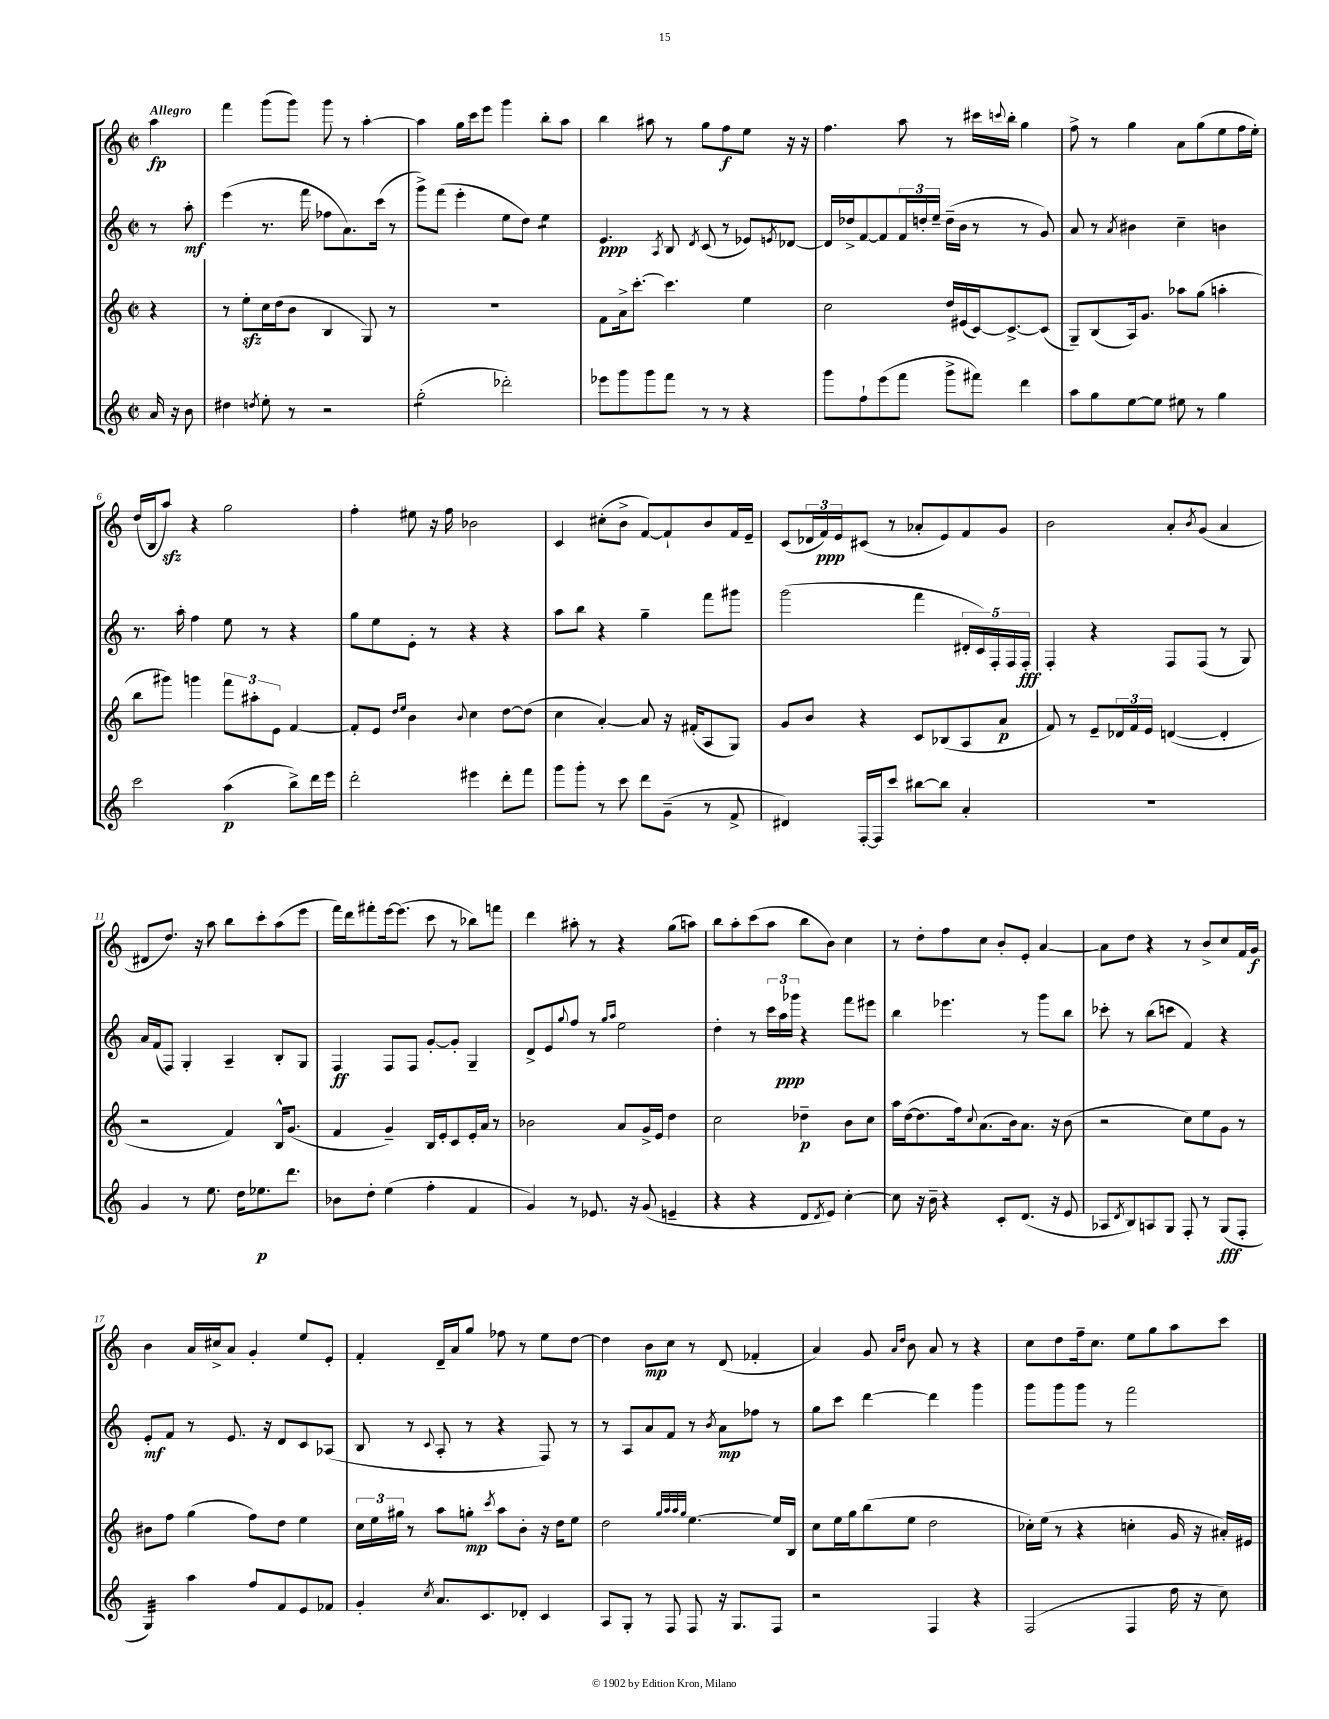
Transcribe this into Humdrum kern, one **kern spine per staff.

**kern	**kern	**kern	**kern
*staff4	*staff3	*staff2	*staff1
*clefG2	*clefG2	*clefG2	*clefG2
*k[]	*k[]	*k[]	*k[]
*M2/2	*M2/2	*M2/2	*M2/2
*met(c|)	*met(c|)	*met(c|)	*met(c|)
16a/	4r	8r	4aa\
16r	.	.	.
8b\	.	8aa'\	.
=	=	=	=
4dd#\	8r	(4eee\	4fff\
.	8ee'\L	.	.
8qdd/	.	.	.
8ee'\	16cc\L	8.r	(8ggg\L
.	(16dd\J	.	.
8r	8b\J	.	8ggg\J)
.	.	16fff\	.
2r	4B/	8ff-\L	8ggg\
.	.	8.a\)	8r
.	8G/)	.	[4aa'\
.	.	(16ccc\Jk	.
.	8r	8r	.
=	=	=	=
(2gg'\	1r	8ggg^\L)	4aa\]
.	.	(8fff\J	.
.	.	4eee'\	16gg\LL
.	.	.	16ccc\J
.	.	.	8eee\J
2ddd-'\)	.	8ee\L	4ggg\
.	.	8dd\J)	.
.	.	4ee\	8bb'\L
.	.	.	8aa\J
=	=	=	=
8eee-\L	8f\L	4.e/	4bb\
8ggg\	16a^\k	.	.
.	[8.ccc'\J	.	.
8ggg\	.	.	8aa#\
.	.	8qA/	.
8fff\J	4.ccc\]	8B/	8r
.	.	8qd/	.
8r	.	(8c/	8gg\L
8r	.	8r	8ff\
4r	4ee\	8e-/L)	8ee\J
.	.	8qe/	.
.	.	[8d-/J	16r
.	.	.	16r
=	=	=	=
8ggg\L	2cc\	16d-/]LL	4.ff\
.	.	16dd-^/J	.
8ff`\	.	[8f/	.
(8eee\	.	8f/]	.
8fff\J	.	24f/L	8aa\
.	.	24dd'/	.
.	.	24ee~/JJ	.
8ggg^\L	16dd/LL	(16dd~\LL	8r
.	(16e#/	16b\JJ	.
8fff#\J)	[16c/J)	8r	16ccc#\LL
.	.	.	8qqccc/
.	8.c^/_	.	16bb'\JJ
4ddd\	.	8r	4gg\
.	(8c/]J	8g/)	.
=	=	=	=
8aa\L	8G~/L)	8a/	8ff^\
8gg\	(8B/	8r	8r
.	.	8qa/	.
[8ee\	16A/k)	4b#\	4gg\
.	8.g/J	.	.
8ee\]J	.	.	.
8ee#\	8aa-\L	4cc~\	8a\L
8r	(8gg\J	.	(8gg\
4gg\	4aa'\	4b\	8ee\
.	.	.	16ff\L
.	.	.	16ee'\JJ)
=	=	=	=
2ccc\	8bb\L	8.r	(16dd/LL
.	.	.	16B/J
.	8ggg#\J)	.	8aa/J)
.	.	16aa'\	.
.	4ggg\	4ff\	4r
(4aa\	12fff\L	8ee\	2gg\
.	12aa#'\	.	.
.	.	8r	.
.	12e\J	.	.
8bb^\L)	[4f/	4r	.
16ddd\L	.	.	.
16eee\JJ	.	.	.
=	=	=	=
2ddd'\	8f'/]L	8gg\L	4ff'\
.	8e/J	8ee\	.
.	16qqdd/LL	.	.
.	16qqee/JJ	.	.
.	4b\	8e'\J	8ee#\
.	.	8r	16r
.	.	.	16ff\
.	8qqb/	.	.
4eee#\	4cc\	4r	2b-\
8ddd'\L	[8dd\L	4r	.
8fff\J	(8dd\]J	.	.
=	=	=	=
8ggg\L	4cc\	8aa\L	4c/
8ggg'\J	.	8bb\J	.
8r	[4a'/)	4r	(8cc#'\L
8ccc\	.	.	8b^\J
8ddd\L	8a/]	4gg~\	[8f/L)
(8g~\J	16r	.	8f`/]
.	(16f#'/LK	.	.
8r	8A/	8fff\L	8b/
8f^/	8G/J)	8ggg#\J	16f/L
.	.	.	16e~/JJ
=	=	=	=
4d#/)	8g/L	(2ggg\	(8c/L
.	8b/J	.	24d-/L
.	.	.	24f/)
.	.	.	24e/J
[16F'/LL	4r	.	(8c#/J
16F/]J	.	.	.
8ccc/J	.	.	8r
[8bb#\L	8c/L	4fff\	8a-'/L
8bb#\]J	(8B-/	.	8e/)
4a'/	8A/	20d#'/LL	8f/
.	.	20c/)	.
.	.	20F'/	.
.	8a/J	.	8g/J
.	.	20F/	.
.	.	20F'/JJ	.
=	=	=	=
1r	8f/)	4F'/	2b\
.	8r	.	.
.	8e~/L	4r	.
.	24d-/L	.	.
.	24f/	.	.
.	24e/JJ	.	.
.	([4d/	8F/L	8a'/L
.	.	.	8qb/
.	.	(8F/J	(8g/J
.	4d'/]	8r	4a/
.	.	8G/)	.
=	=	=	=
4g/	2r	16a/LL	8d#/L
.	.	(16f/J	.
.	.	8F/J)	8.dd/J)
8r	.	4G'/	.
.	.	.	16r
8.ee\	.	.	8aa\
.	4f/)	4A~/	8bb\L
16dd\LK	.	.	.
8.ee-\	.	.	8ccc'\
.	16B^^/LK	8B'/L	(8aa\
8.ddd\J	(8.g/J	.	.
.	.	8G/J	8eee\J
=	=	=	=
8b-\L	4f/	4F/	16fff\LL)
.	.	.	16ddd\J
8dd'\J	.	.	8fff#'\
(4ee\	4g~/)	8F/L	[16eee\k
.	.	.	(8.eee\]J
.	.	8F/J	.
4ff'\	16B/LL	[8g'/L	8ccc\
.	16e'/J	.	.
.	8c/	8g'/]J	8r
4f/	16e'/L	4G~/	8bb-\L)
.	16a/JJ	.	.
.	8r	.	8fff\J
=	=	=	=
4g/)	2b-\	8d^/L	4ddd\
.	.	8e/	.
.	.	8qqgg/	.
8r	.	8ff/J	8aa#'\
8.e-/	.	8r	8r
.	.	16qqgg/LL	.
.	.	16qqaa/JJ	.
.	8a/L	2ee\	4r
16r	.	.	.
(8g/	16g^/L	.	.
.	16e/JJ	.	.
4e~/	4dd\	.	(8gg\L
.	.	.	8aa\J)
=	=	=	=
4r	2cc\	4dd'\	8bb\L
.	.	.	8aa'\
4r	.	8r	(8ccc\
.	.	24ccc\LL	8aa\J
.	.	24aa\	.
.	.	24ggg-\JJ	.
8d/L	4dd-~\	4r	8bb\L
8qd/	.	.	.
8e/J)	.	.	8b\J)
[4cc'\	8b\L	8fff\L	4cc\
.	8cc\J	8eee#\J	.
=	=	=	=
8cc\]	16aa\LL	4bb\	8r
.	([16dd\J	.	.
16r	8.dd\]	.	8dd'\L
16b~\	.	.	.
4r	.	4.eee-\	8ff\
.	16ff\k)	.	.
.	8qqcc/	.	.
.	(8.a\	.	8cc\J
8c'/L	.	.	8b'/L
.	16b\k)	.	.
(8.d/J	8.a\J	8r	8e'/J
.	.	8ggg\L	[4a/
16r	16r	.	.
8e/	(8b\	8bb\J	.
=	=	=	=
8A-/L	2r	8ccc-'\	8a\]L
8qd/	.	.	.
8B/)	.	8r	8dd\J
8A/	.	(8bb\L	4r
8G/J	.	8ccc\J	.
8F'/	8cc\L)	4f/)	8r
8r	8ee\	.	8b^/L
(8G/L	8g\J	4r	8cc/
8F'/J	8r	.	16f/L
.	.	.	16g/JJ
=	=	=	=
4G/)	8b#\L	8e'/L	4b\
.	8ff\J	8f/J	.
4aa\	(4gg\	8r	16a/LL
.	.	.	16cc#^/J
.	.	8.e/	8a/J
8ff/L	8ff\L)	.	4g'/
.	.	16r	.
8f/	8dd\J	8d/L	.
8e/	4ee\	8c/	8ee/L
8f-/J	.	(8A-/J	8e'/J
=	=	=	=
4g'/	24cc\LL	8B/	4f'/
.	24ee\	.	.
.	24gg#\JJ	.	.
.	8r	8r	.
8qcc/	.	8qqc/	.
8.a/L	8aa\L	8A'/	16d~/LL
.	.	.	16a/J
.	8gg'\J	8r	8gg/J
8.c/	.	.	.
.	8qccc/	.	.
.	8aa\L	4r	8ff-\
8d-'/J	8b'\J	.	8r
4c/	16r	8F/)	8ee\L
.	16dd\LK	.	.
.	8ee\J	8r	[8dd\J
=	=	=	=
8A/L	2dd\	8r	4dd\]
8G'/J	.	8A/L	.
8r	.	8a/	8b\L
8F/	.	8f/J	8cc\J
.	32qqgg/LLL	.	.
.	32qqaa/	.	.
.	32qqaa/	.	.
.	32qqgg/JJJ	.	.
8F/	[4.ee\	8r	8r
.	.	8qb/	.
16r	.	8a\L	(8d/
8.G/L	.	.	.
.	.	8ff-\J	4f-'/
8F/J	16ee/]LL	8r	.
.	16B/JJ	.	.
=	=	=	=
2r	8cc\L	8gg\L	4a/)
.	16ee\L	8ccc\J	.
.	16gg\J	.	.
.	(8bb\	[4ddd\	8g/
.	.	.	16qqa/LL
.	.	.	16qqdd/JJ
.	8ee\J	.	8b\
4F/	2dd\	4ddd\]	8a/
.	.	.	8r
4r	.	4ggg\	4r
=	=	=	=
(2F/	16cc-'\LL)	8ggg\L	8cc\L
.	(16ee\JJ	.	.
.	8r	8ggg\	8dd\
.	4r	8ggg\J	16ff~\k
.	.	.	8.cc\J
.	.	8r	.
4F/	4cc'\	2fff\	8ee\L
.	.	.	8gg\
16dd\	16g/	.	8aa\
16r	16r	.	.
8cc\)	16a#'/LL)	.	8ccc\J
.	16e#/JJ	.	.
==	==	==	==
*-	*-	*-	*-
